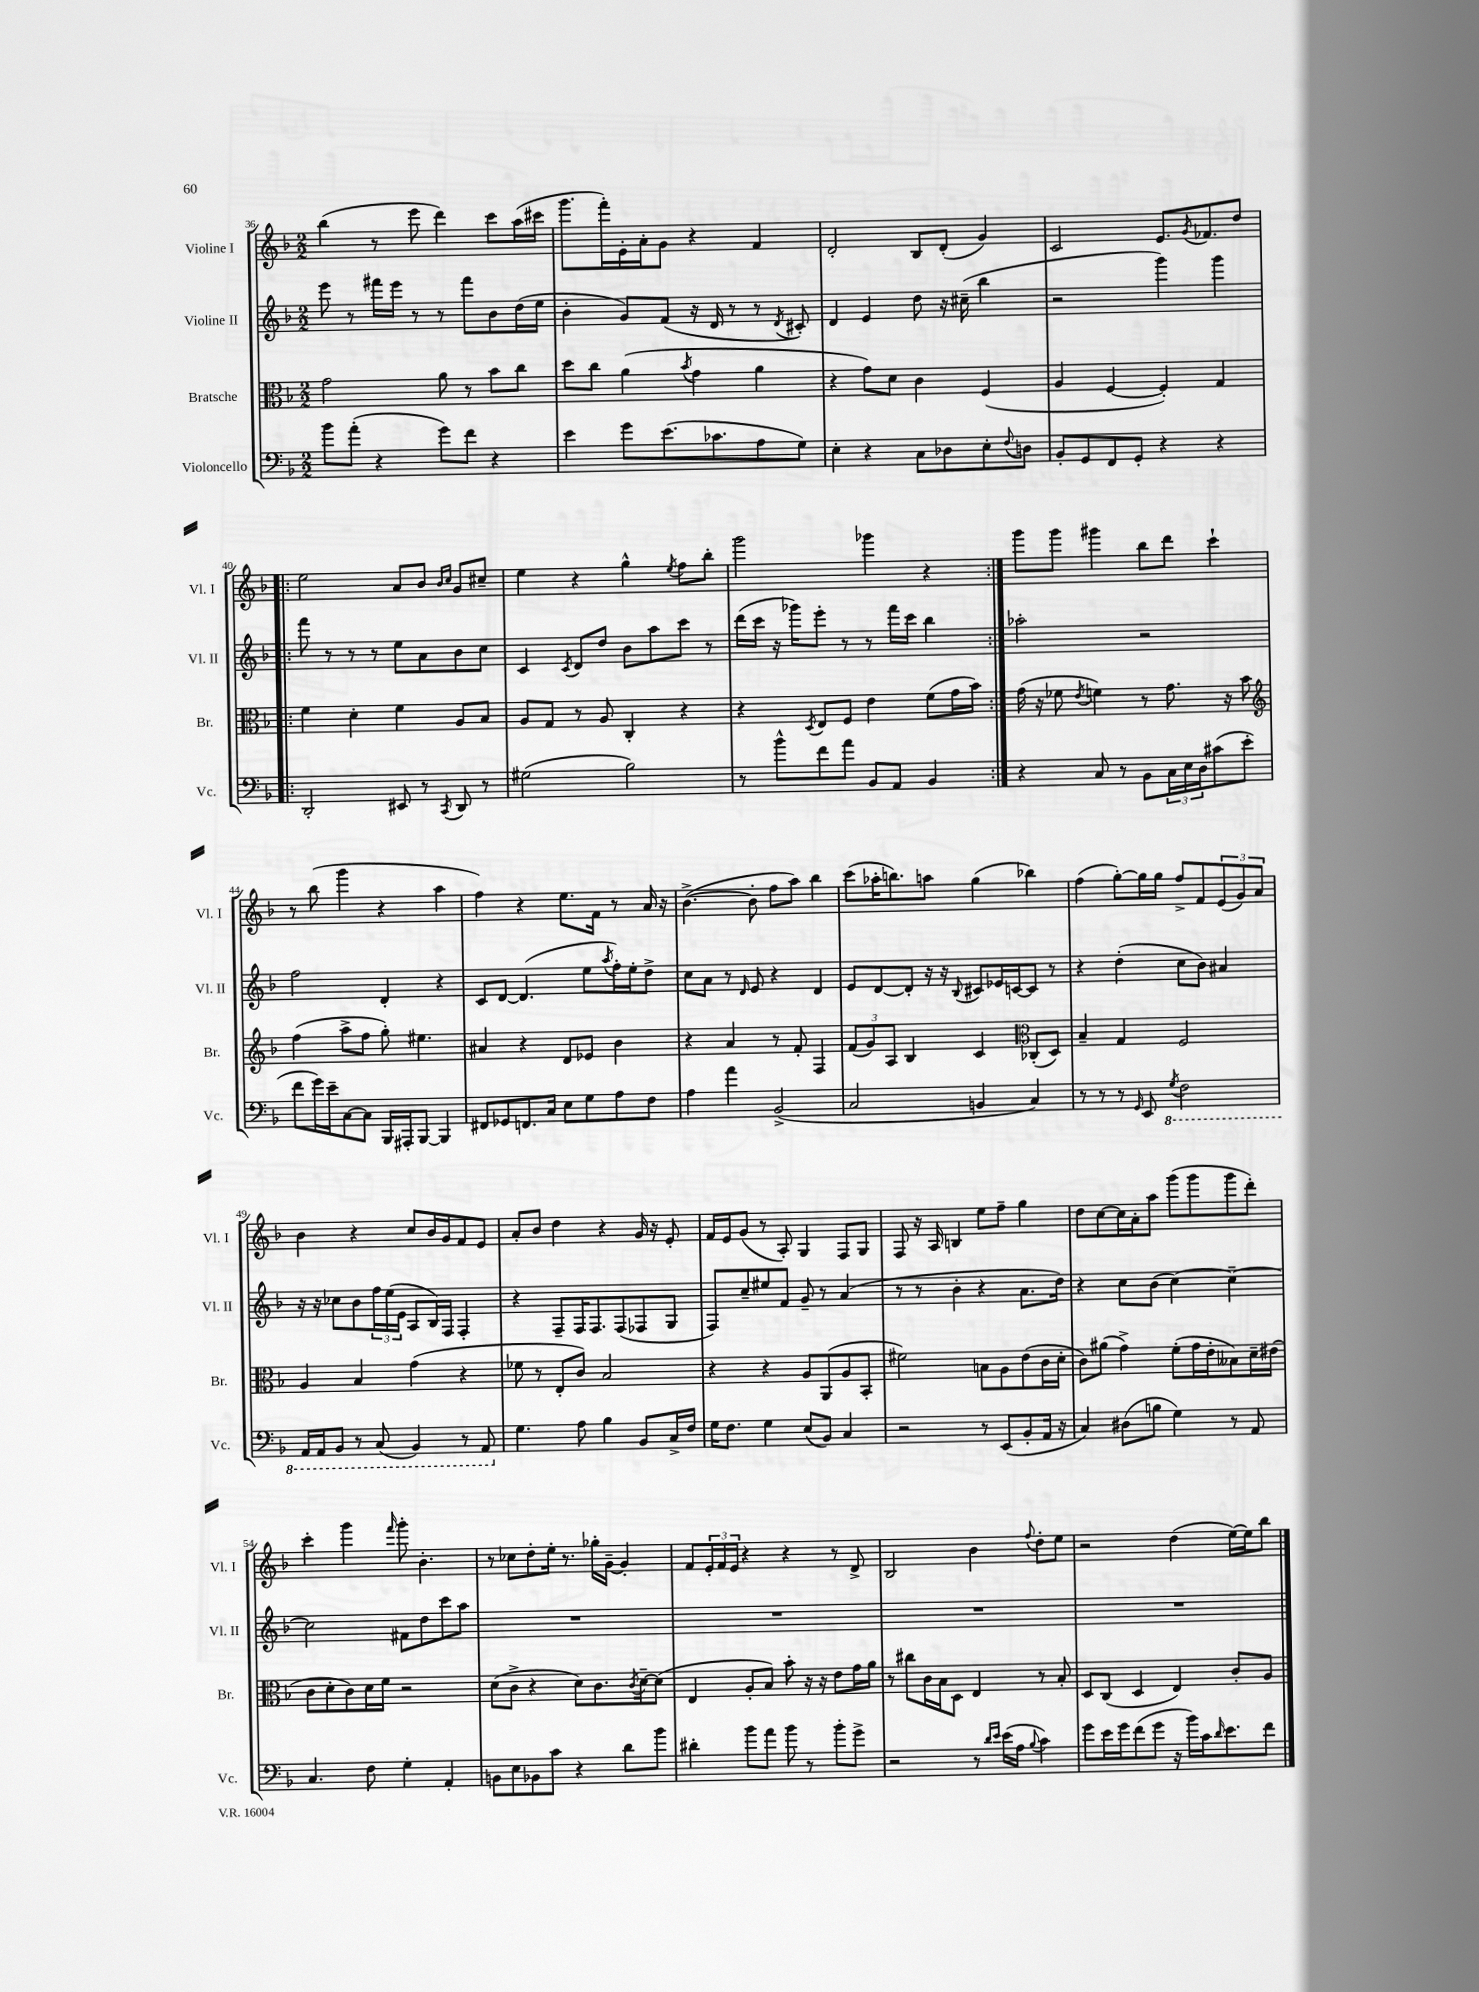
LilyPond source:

<<
\new StaffGroup <<
\new Staff = "s0" \with { instrumentName = "Violine I" shortInstrumentName = "Vl. I" } {
    \clef treble \key f \major \numericTimeSignature \time 2/2
    bes''4( r8 e'''8 d'''4) c'''8 a''16( cis'''16 |
    g'''8. f'''16-.) e'16-. a'16-. g'8 r4 f'4 |
    d'2-. bes8 d'8-.( g'4) |
    c'2 e'8. \acciaccatura { g'8 } fes'8. d''8 |
    \repeat volta 2 { e''2 a'8 bes'8 \grace { bes'16 c''16 } g'8 cis''8-- |
    e''4 r4 g''4-^ \acciaccatura { e''8 } f''8 bes''8-. |
    g'''2 ges'''4 r4 | }
    g'''8 g'''8 gis'''4 bes''8 d'''8 c'''4-! |
    r8 bes''8( g'''4 r4 a''4 |
    f''4) r4 e''8. f'16 r8 a'16 r16 |
    bes'4.~->( bes'8-. f''8 a''8) bes''4 |
    c'''8( aes''16-. b''8.) a''8 g''4( bes''4) |
    f''4( g''8~-.) g''16 g''16 f''8-> f'8 \tuplet 3/2 { e'8( g'8) a'8 } |
    bes'4 r4 c''8 bes'16 g'16 f'8 e'8 |
    a'8-. bes'8 d''4 r4 g'16 r16 e'8-. |
    f'16 e'16 g'8( r8 a8-.) g4 f8 g8 |
    f8 r16 a16 b4 e''8 f''8-- g''4 |
    d''8 c''8~ c''16 a'16-. a''8 g'''8( g'''8 g'''8 d'''8-.) |
    c'''4-. g'''4 \grace { f'''16 } g'''8-. bes'4.-. |
    r8 ces''8 d''8-. e''16-. r8. ges''16-. g'16~-- g'4-. |
    f'8 \tuplet 3/2 { e'16-. f'16 e'16 } r4 r4 r8 d'8-> |
    bes2 bes'4 \appoggiatura { f''8 } d''8-. e''8 |
    r2 d''4( e''16~) e''16 bes''8 \bar "|." |
}
\new Staff = "s1" \with { instrumentName = "Violine II" shortInstrumentName = "Vl. II" } {
    \clef treble \key f \major \numericTimeSignature \time 2/2
    e'''8 r8 fis'''16 e'''16 r8 r8 fis'''8 bes'8 d''16( e''16 |
    bes'4-. g'8) f'8( r16 d'16 r8 r8 \acciaccatura { d'8 } cis'8-.) |
    d'4 e'4 d''8 r16 cis''16--( bes''4 |
    r2 g'''4) g'''4 |
    \repeat volta 2 { f'''8 r8 r8 r8 e''8 a'8 bes'8 c''8 |
    c'4 \acciaccatura { c'8 } d'8 d''8 bes'8 a''8 c'''8 r8 |
    d'''16( c'''16 r16 ges'''16) e'''8-. r8 r8 f'''16 c'''16 bes''4 | }
    aes''2-. r2 |
    f''2 d'4-. r4 |
    c'8 d'8~ d'4.( e''8 \acciaccatura { a''8 } f''16-.) e''16-. d''8-> |
    c''8 a'8 r8 \grace { d'16 } e'8 r4 d'4 |
    e'8 d'8~ d'8-. r16 r16 \appoggiatura { bes8 } cis'8 ees'16 c'16~ c'8 r8 |
    r4 d''4-.( c''8 bes'8) ais'4 |
    r16 r16 ces''8 bes'8 \tuplet 3/2 { f''16 e''16( e'16 } a8 bes16) f16 f4-. |
    r4 f8-- f16 f8. f8( fes8 g8 |
    f8) c''8-- eis''8 f'8 g'8-- r8 a'4( |
    r8 r8 bes'4-. r4 a'8. d''16) |
    r4 c''8 bes'8( c''4~) c''4~-- |
    c''2 fis'8 d''8 c'''8 a''8 |
    R1 |
    R1 |
    R1 |
    R1 \bar "|." |
}
\new Staff = "s2" \with { instrumentName = "Bratsche" shortInstrumentName = "Br." } {
    \clef alto \key f \major \numericTimeSignature \time 2/2
    g'2 a'8 r8 bes'8 c''8 |
    d''8 c''8 a'4( \acciaccatura { bes'8 } g'4 a'4 |
    r4 g'8) d'8 c'4 f4( |
    a4 f4~ f4-.) g4 |
    \repeat volta 2 { f'4 d'4-. f'4 a8 bes8 |
    a8 g8 r8 a8 c4-. r4 |
    r4 \acciaccatura { d8 } e8 f8 e'4 f'8( g'16 bes'16) | }
    g'16( r16 fes'8 \acciaccatura { e'8 } f'4) r8 g'8. r16 bes'8 |
    \clef treble f''4( a''8-> f''8 g''8-.) eis''4. |
    ais'4 r4 d'8 ees'8 bes'4 |
    r4 a'4 r8 f'8-. f4 |
    \tuplet 3/2 { f'8( g'8) a8 } bes4 c'4 \clef alto ces8-.( d8) |
    bes4-- g4 f2 |
    a4 bes4 g'4( r4 |
    fes'8 r8 e8-. c'8) bes2 |
    r4 r4 a8 a,8( a8 bes,8-. |
    fis'2) b8 a8 e'8( c'16 d'16-. |
    c'8) ais'8( g'4->) f'8-.( g'16 e'16-. beses8) d'16-- eis'16( |
    c'8 d'8-. c'8) d'16 f'16 r2 |
    d'8( c'8-> r4 d'8) c'8. \acciaccatura { c'8 } d'16~-- d'8( |
    e4 a8-. bes8) bes'8-. r16 r16 e'8 g'16 a'16 |
    r8 cis''8 c'16 bes16 d8 e4 r8 bes8-. |
    d8 c8( d4 e4) c'8-. a8 \bar "|." |
}
\new Staff = "s3" \with { instrumentName = "Violoncello" shortInstrumentName = "Vc." } {
    \clef bass \key f \major \numericTimeSignature \time 2/2
    bes'8 a'8-.( r4 g'8) f'8 r4 |
    e'4 g'8 e'8.( ces'8. a8 g8) |
    e4-. r4 c8 des8 e8-. \appoggiatura { f8 } d8 |
    bes,8-. g,8 f,8 g,8-. r4 r4 |
    \repeat volta 2 { d,2-. eis,8 r8 \acciaccatura { c,8 } d,8 r8 |
    gis2( bes2) |
    r8 bes'8-^ f'8 a'8 bes,8 a,8 bes,4 | }
    r4 c8 r8 bes,8 \tuplet 3/2 { c16 e16 d16 } cis'8( e'8-. |
    f'8 g'16) e'16-- c8~ c8 bes,,16 ais,,16-. bes,,8~ bes,,4 |
    fis,8 ges,8 f,8. c16 e8 g8 a8 f8 |
    a4 a'4 bes,2->( |
    c2 b,4 c4) |
    r8 r8 r8 \grace { g,16 } e,8 \ottava #-1 \acciaccatura { g,8 } f,2 |
    a,,16 a,,16 bes,,8 r8 c,8( bes,,4) r8 a,,8 \ottava #0 |
    g4. a8 bes4 bes,8 c16-> f16 |
    g16 f8. g4 e8( bes,8) c4 |
    r2 r8 e,8( bes,8-. a,16 r16 |
    c4) dis8( b8 g4) r8 a,8 |
    c4. f8 g4-. a,4-. |
    b,8 e8 bes,8 c'8 r4 d'8 bes'8 |
    dis'4-. bes'8 a'8 bes'8 r8 bes'8-. g'8-> |
    r2 r8 \grace { d'16 e'16 } e'16( a16 \appoggiatura { bes8 } c'4) |
    g'8 e'16 g'16 f'8( g'8 r16 bes'16) c'16 \grace { d'16 } e'8. f'8 \bar "|." |
}
>>
>>
\layout { \context { \Score currentBarNumber = #36 } }
